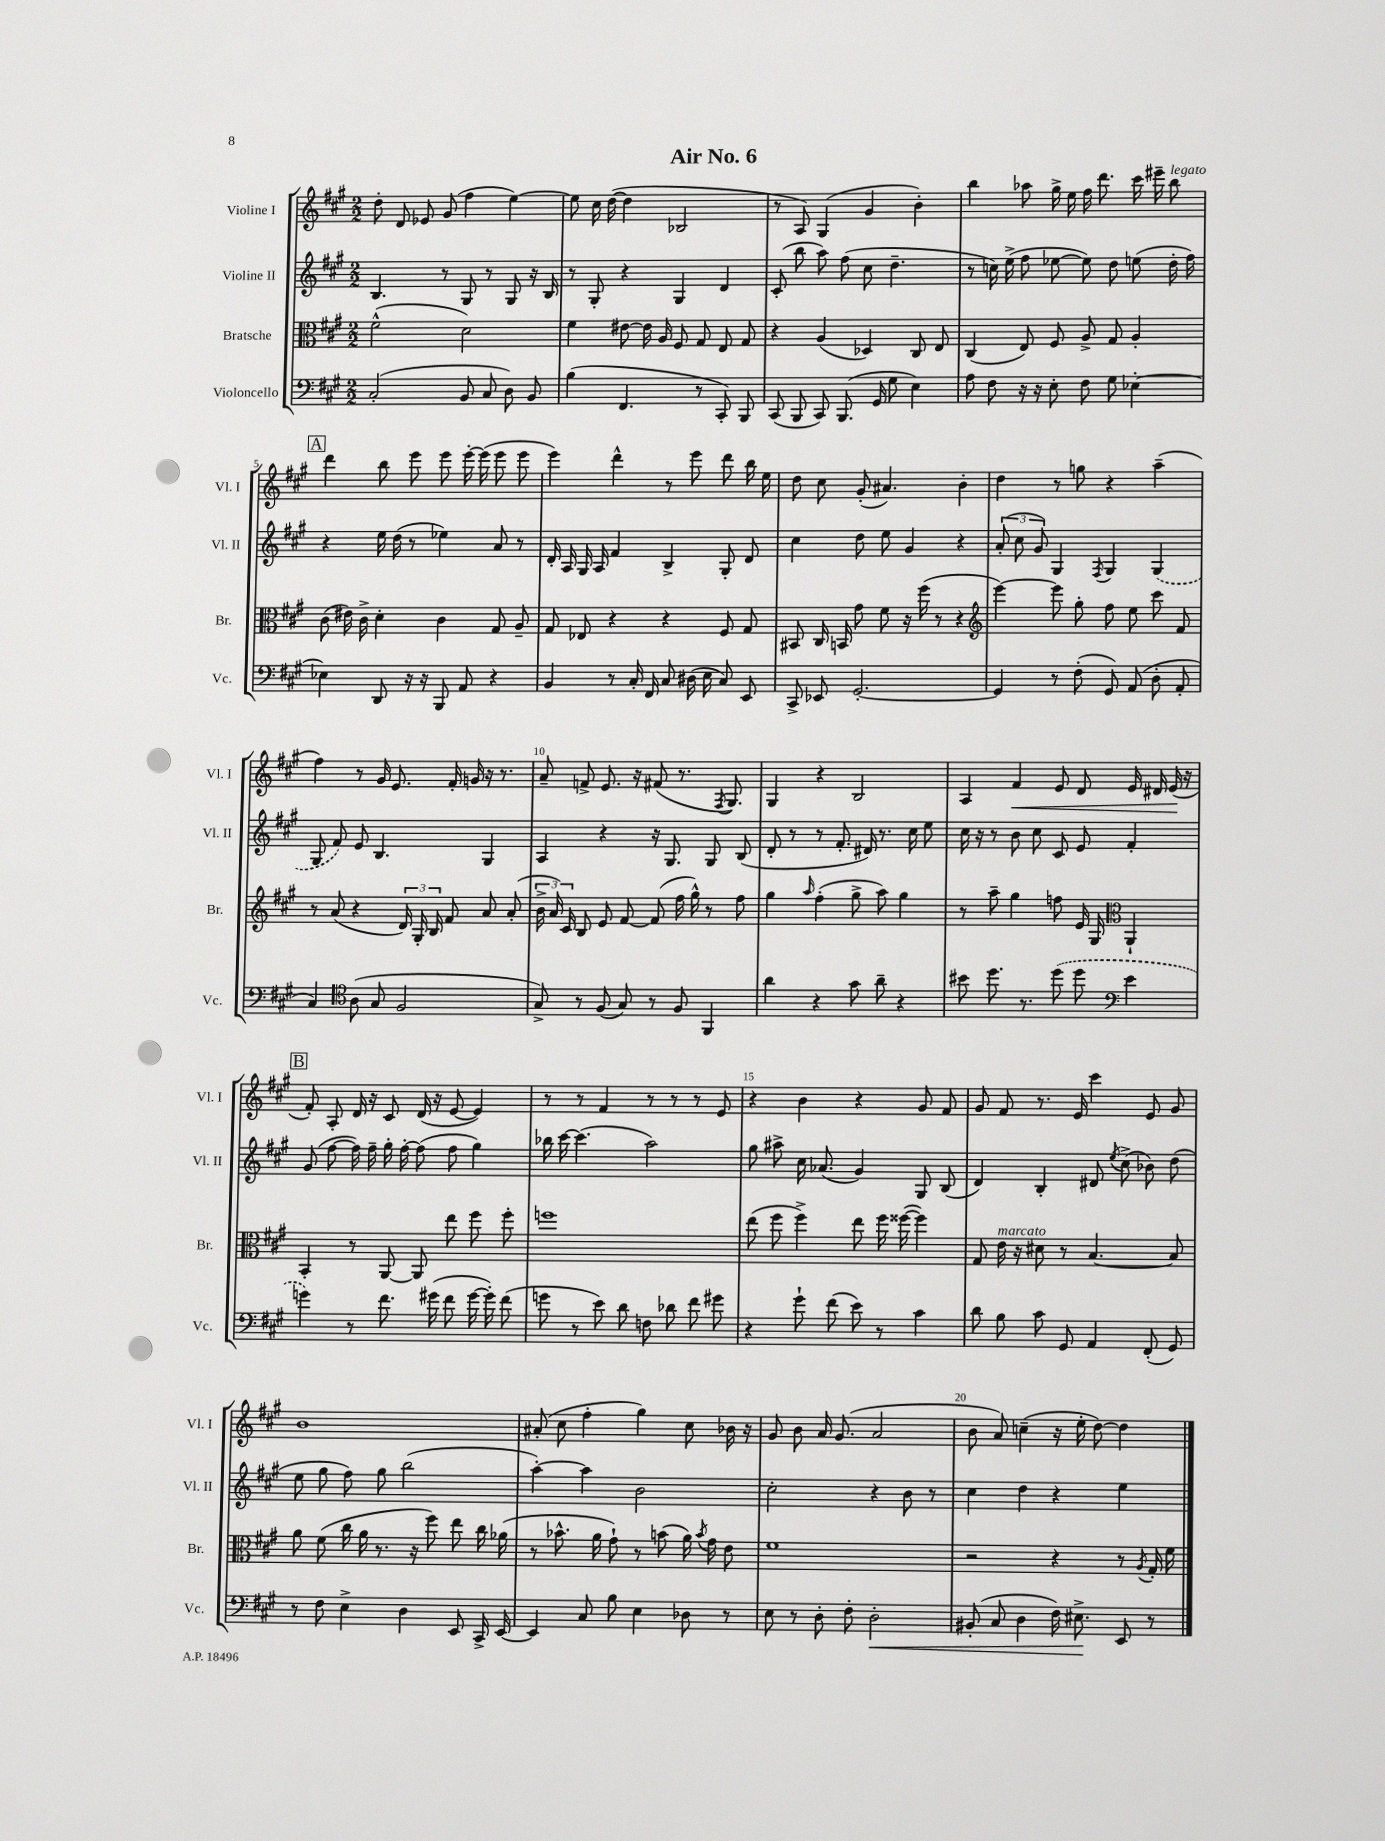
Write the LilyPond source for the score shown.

\header { title = "Air No. 6" }
<<
\new StaffGroup <<
\new Staff = "s0" \with { instrumentName = "Violine I" shortInstrumentName = "Vl. I" } {
    \clef treble \key a \major \numericTimeSignature \time 2/2
    \autoBeamOff d''8-. d'8 ees'8 gis'8( fis''4 e''4~) |
    e''8 cis''16 d''16~( d''4 bes2 |
    r8 a8) gis4( gis'4 b'4-.) |
    b''4 aes''8 gis''16-> e''16 fis''16 d'''8. cis'''16 eis'''16-- b''8^\markup { \italic "legato" } |
    \mark \markup { \box "A" } d'''4 b''8 e'''8 e'''8 e'''16~-. e'''16( e'''8 e'''8 |
    e'''4) d'''4-^ r8 e'''8 d'''8 b''16 e''16 |
    d''8 cis''8 gis'8-.( ais'4.) b'4-. |
    d''4 r8 g''8 r4 a''4--( |
    fis''4) r8 gis'16 e'8. fis'16-. g'16 r16 r8. |
    a'8-- f'8-> e'8. r16 fis'8( r8. \acciaccatura { fis8 } gis8.) |
    gis4 r4 b2 |
    a4 fis'4\< e'8 d'8 e'16 dis'16 e'16\!( r16 |
    \mark \markup { \box "B" } fis'8-.) a8-. d'16 r16 cis'8 d'16( r16 e'8~ e'4) |
    r8 r8 fis'4 r8 r8 r8 e'8 |
    r4 b'4 r4 gis'8 fis'8 |
    gis'8 fis'8 r8. e'16 cis'''4 e'8 gis'8 |
    b'1 |
    ais'8-.( cis''8 fis''4-. gis''4) cis''8 bes'16 r16 |
    gis'8 b'8 a'16 gis'8.( a'2 |
    b'8 a'8) c''4--( r16 e''16-. d''8~) d''4 \bar "|." |
}
\new Staff = "s1" \with { instrumentName = "Violine II" shortInstrumentName = "Vl. II" } {
    \clef treble \key a \major \numericTimeSignature \time 2/2
    \autoBeamOff b4. r8 gis8 r8 gis8 r16 b16 |
    r8 gis8-. r4 gis4 d'4 |
    cis'8-.( b''8 a''8) fis''8( cis''8 d''4.-- |
    r8 c''16) e''16->( fis''8 ees''8~ ees''8) d''8 e''8( d''16-. fis''16) |
    \mark \markup { \box "A" } r4 e''16 d''16( r8 ees''4) a'8 r8 |
    d'16-. a16 gis16 a16 fis'4 b4-> gis8-. d'8 |
    cis''4 d''8 e''8 gis'4 r4 |
    \tuplet 3/2 { a'8-.( cis''8 gis'8) } gis4 \acciaccatura { fis8 } gis4 \once \slurDashed gis4( |
    gis8 fis'8) e'8 b4. gis4 |
    a4 r4 r16 gis8. gis8 b8( |
    d'8-. r8 r8 fis'8.-. dis'16) r8. cis''16 e''8 |
    cis''16 r16 r8 b'8 cis''8 cis'8 e'8 fis'4-. |
    \mark \markup { \box "B" } gis'8( fis''8~ fis''16) fis''16-- gis''16-. fis''16~-. fis''8( fis''8 gis''4) |
    bes''16 cis'''16~ cis'''4.( a''2) |
    gis''8 ais''8-> cis''16 aes'8.( gis'4) gis8 b8( |
    d'4) b4-. dis'8 \acciaccatura { e''8 } cis''8->( bes'8) d''8( |
    e''8 gis''8 fis''8) gis''8 b''2( |
    a''4~-.) a''4 b'2 |
    cis''2-. r4 b'8 r8 |
    cis''4 d''4 r4 e''4 \bar "|." |
}
\new Staff = "s2" \with { instrumentName = "Bratsche" shortInstrumentName = "Br." } {
    \clef alto \key a \major \numericTimeSignature \time 2/2
    \autoBeamOff fis'2-^( d'2) |
    fis'4 eis'8~ eis'16 a16 fis8 gis8 e8 gis8 |
    r4 a4( des4) cis8 e8 |
    cis4( e8) fis8 a8-> gis8 a4-. |
    \mark \markup { \box "A" } cis'8( eis'16) cis'16-> d'4-. cis'4 gis8 a8-- |
    gis8 ees8 r4 r4 fis8 gis8 |
    bis,8 cis16 b,16 gis'8 fis'8 r16 fis''16( r8 r4 |
    \clef treble e'''4~) e'''8 gis''8-. fis''8 e''8 cis'''8 fis'8 |
    r8 a'8( r4 \tuplet 3/2 { d'16) gis16-. b16 } fis'8 a'8 a'8-.( |
    \tuplet 3/2 { b'16-> a'16) cis'16 } b8 e'8 fis'8~ fis'8( fis''16 gis''16-^) r8 fis''8 |
    gis''4 \grace { a''16 } fis''4-.( gis''8-> a''8) gis''4 |
    r8 a''8-- gis''4 f''8 e'16 gis16 \clef alto a,4-! |
    \mark \markup { \box "B" } b,4-. r8 a,8~ a,8 e''8 fis''8 fis''8-. |
    f''1 |
    e''8( fis''8 fis''4->) e''8 fis''16 fisis''16~( fisis''4) |
    gis8 e'16^\markup { \italic "marcato" } r16 dis'8 r8 b4.~ b8 |
    a'8 fis'8( cis''16 a'16 r8. r16 fis''8) e''8 cis''16 aes'16( |
    r8 bes'8.-^ a'16 gis'8-!) r8 b'8( a'16) \acciaccatura { b'8 } gis'16 e'8 |
    fis'1 |
    r2 r4 r8 \acciaccatura { a8 } gis16-. fis'16 \bar "|." |
}
\new Staff = "s3" \with { instrumentName = "Violoncello" shortInstrumentName = "Vc." } {
    \clef bass \key a \major \numericTimeSignature \time 2/2
    \autoBeamOff cis2-.( b,8 cis8 d8) b,8 |
    b4( fis,4. r8 cis,8-.) b,,8 |
    cis,8( b,,8 cis,8) b,,8.( gis,16 gis8 e4) |
    a8 fis8 r16 r16 e8-. fis8 gis8 ees4~-. |
    \mark \markup { \box "A" } ees4 d,8 r16 r16 b,,8 a,8 r4 |
    b,4 r8 cis16-. fis,16 cis8 dis16( e16 cis8) e,8 |
    cis,8-> ees,8 gis,2.~-. |
    gis,4 r8 fis8-.( gis,8) a,8( d8-. a,8-. |
    cis4) \clef tenor a8( gis8 fis2 |
    gis8->) r8 fis8( gis8) r8 fis8 fis,4 |
    a'4 r4 gis'8 a'8-- r4 |
    bis'8 d''8. r8. \once \slurDashed d''8( d''8 \clef bass e'4 |
    \mark \markup { \box "B" } g'4) r8 fis'8. gis'16( fis'8 gis'16~ gis'16-.) fis'8( |
    g'8 r8 e'8) d'8 f8 des'8 fis'8 gis'8 |
    r4 gis'8-! fis'8( e'8) r8 cis'4 |
    d'8 b8 cis'8 gis,8 a,4 fis,8-.( gis,8) |
    r8 fis8 e4-> d4 e,8 cis,16-> e,16~ |
    e,4 cis8 b8 e4 des8 r8 |
    e8 r8 d8-. fis8-. d2-.\< |
    bis,8-.( cis8 d4 fis16) eis8.->\! e,8 r8 \bar "|." |
}
>>
>>
\layout { \context { \Score \override BarNumber.break-visibility = ##(#f #t #t) barNumberVisibility = #(every-nth-bar-number-visible 5) } }
